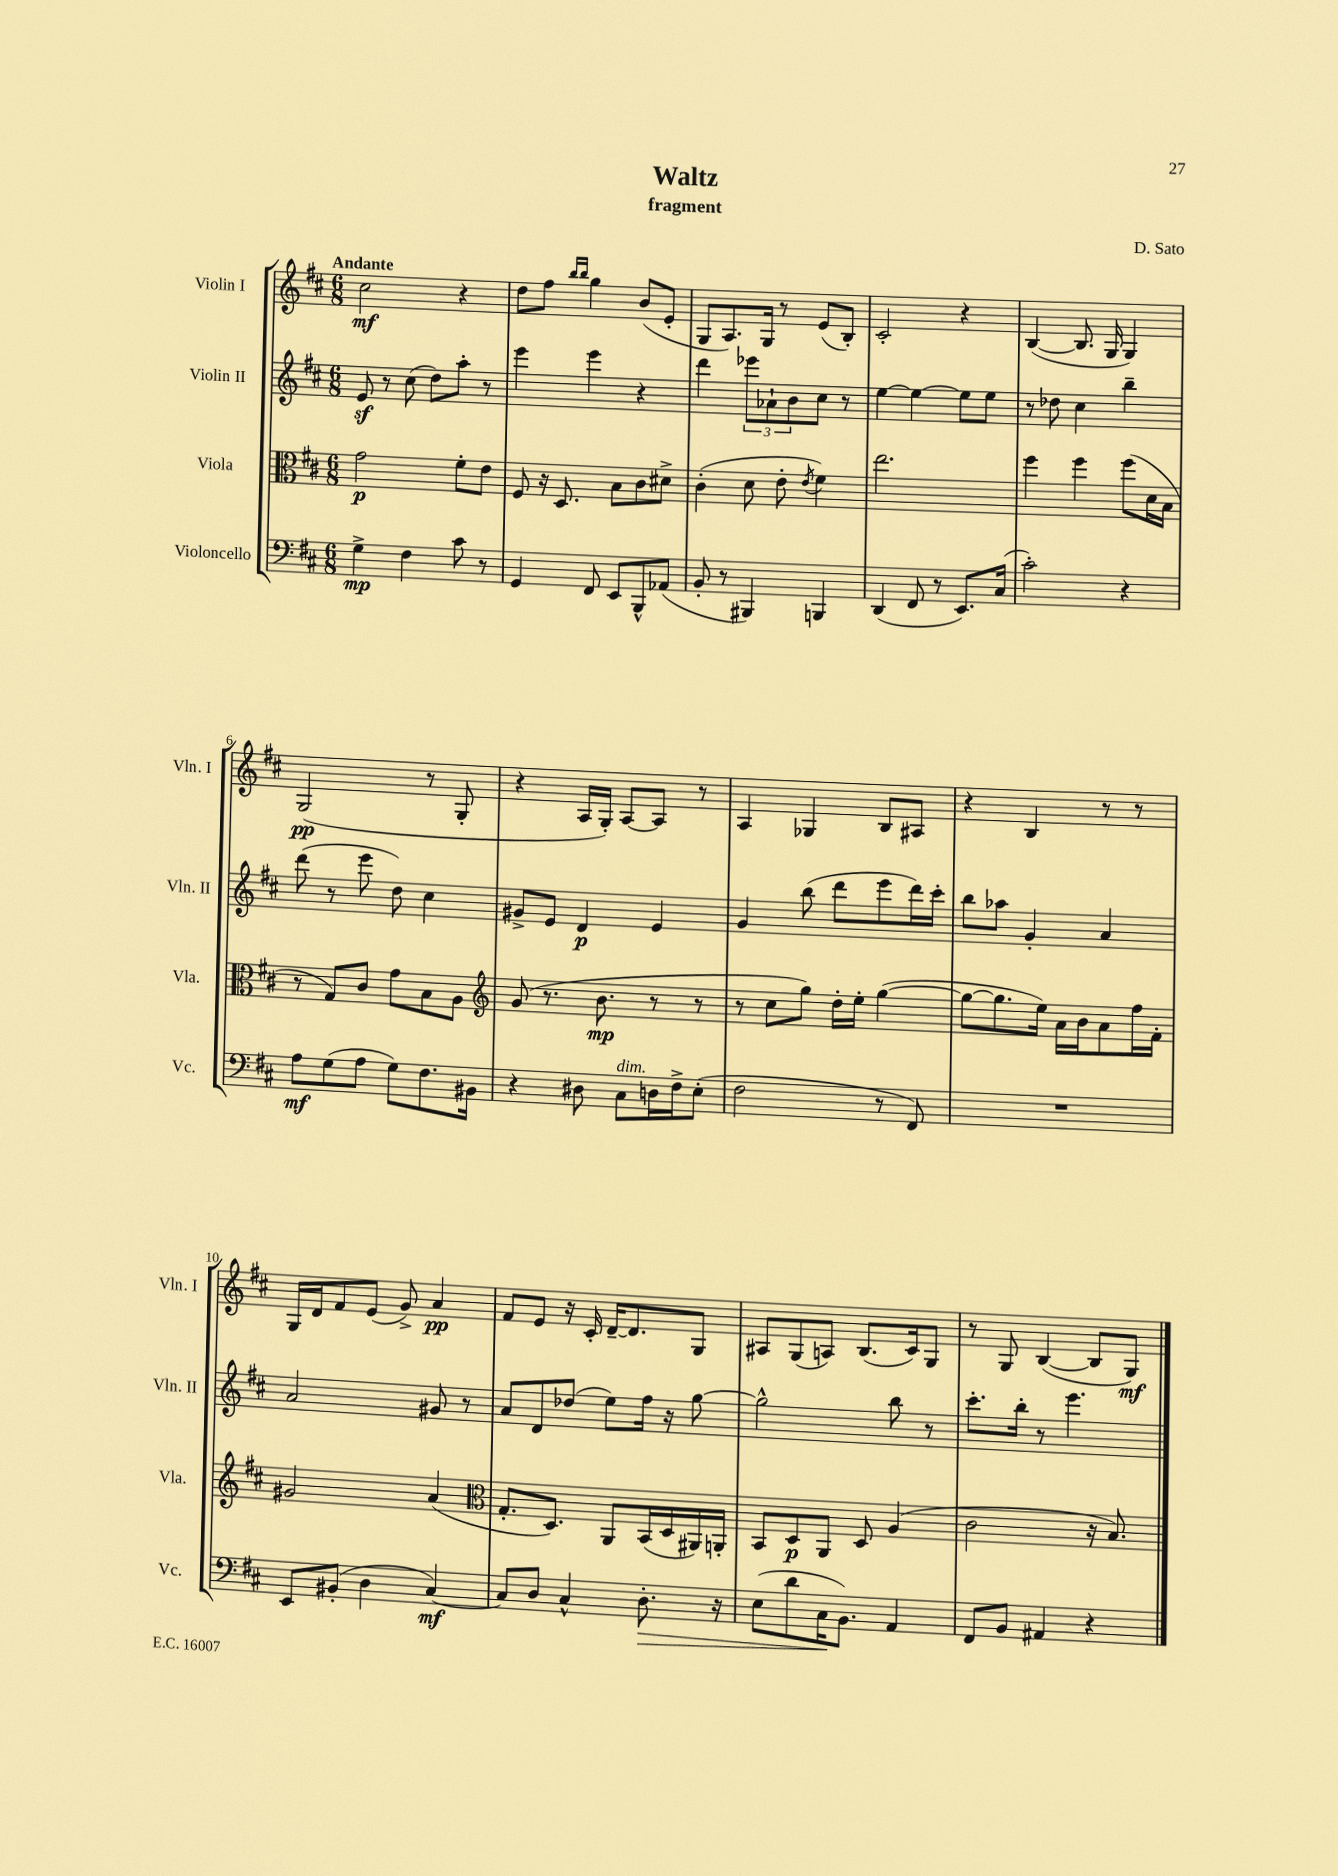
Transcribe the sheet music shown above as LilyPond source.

\header { title = "Waltz" composer = "D. Sato" subtitle = "fragment" }
<<
\new StaffGroup <<
\new Staff = "s0" \with { instrumentName = "Violin I" shortInstrumentName = "Vln. I" } {
    \clef treble \key d \major \numericTimeSignature \time 6/8 \tempo "Andante"
    cis''2\mf r4 |
    d''8 fis''8 \grace { b''16 b''16 } g''4 b'8( e'8-. |
    g8 a8.) g16 r8 e'8( b8-.) |
    cis'2-. r4 |
    b4~( b8. g16 g4) |
    g2\pp( r8 g8-. |
    r4 a16 g16-.) a8~ a8 r8 |
    a4 ges4 b8 ais8 |
    r4 b4 r8 r8 |
    g16 d'16 fis'8 e'8( g'8->) a'4\pp |
    fis'8 e'8 r16 cis'16-. d'16~-- d'8. g8 |
    ais8 g8( a8) b8.( cis'16) g8 |
    r8 g8 b4~( b8 g8\mf) \bar "|." |
}
\new Staff = "s1" \with { instrumentName = "Violin II" shortInstrumentName = "Vln. II" } {
    \clef treble \key d \major \numericTimeSignature \time 6/8
    e'8\sf r8 cis''8( d''8) a''8-. r8 |
    e'''4 e'''4 r4 |
    d'''4 \tuplet 3/2 { ees'''8 aes'8-! b'8 } cis''8 r8 |
    e''4~ e''4~ e''8 e''8 |
    r8 des''8 cis''4 b''4-- |
    d'''8( r8 e'''8 d''8) cis''4 |
    gis'8-> e'8 d'4\p e'4 |
    g'4 b''8( d'''8 e'''8 d'''16) cis'''16-. |
    b''8 aes''8 g'4-. a'4 |
    a'2 gis'8 r8 |
    a'8 d'8 des''8( e''8) fis''16 r16 g''8~ |
    g''2-^ b''8 r8 |
    cis'''8.-. b''16-. r8 e'''4. \bar "|." |
}
\new Staff = "s2" \with { instrumentName = "Viola" shortInstrumentName = "Vla." } {
    \clef alto \key d \major \numericTimeSignature \time 6/8
    g'2\p fis'8-. e'8 |
    fis8 r16 d8. b8 cis'8 dis'8-> |
    cis'4-.( d'8 e'8-. \acciaccatura { e'8 } fis'4) |
    e''2. |
    fis''4 fis''4 fis''8( d'16 b16 |
    r8 g8) cis'8 g'8 b8 a8 |
    \clef treble g'8( r8. b'8.\mp r8 r8 |
    r8 cis''8 g''8) d''16-. e''16-. g''4~( |
    g''8~ g''8. e''16) a'16 b'16 a'8 fis''16 fis'16-. |
    gis'2 a'4( |
    \clef alto g8.-. d8.) a,8 b,16( d16 ais,16) a,16-. |
    b,8 d8\p a,8 d8 a4( |
    cis'2 r16 b8.) \bar "|." |
}
\new Staff = "s3" \with { instrumentName = "Violoncello" shortInstrumentName = "Vc." } {
    \clef bass \key d \major \numericTimeSignature \time 6/8
    g4->\mp fis4 cis'8 r8 |
    g,4 fis,8 e,8 b,,8-^ aes,8( |
    b,8-. r8 bis,,4) b,,4 |
    d,4( fis,8 r8 e,8.) cis16( |
    cis'2-.) r4 |
    a8\mf g8( a8 g8) fis8. bis,16 |
    r4 dis8 cis8^\markup { \italic "dim." } d16 fis16-> e8-.( |
    fis2 r8 fis,8) |
    R2. |
    e,8 bis,8-.( d4 cis4~\mf) |
    cis8 d8 cis4-^ d8.-.\> r16 |
    e8( d'8 cis16\! b,8.) a,4 |
    fis,8 b,8 ais,4 r4 \bar "|." |
}
>>
>>
